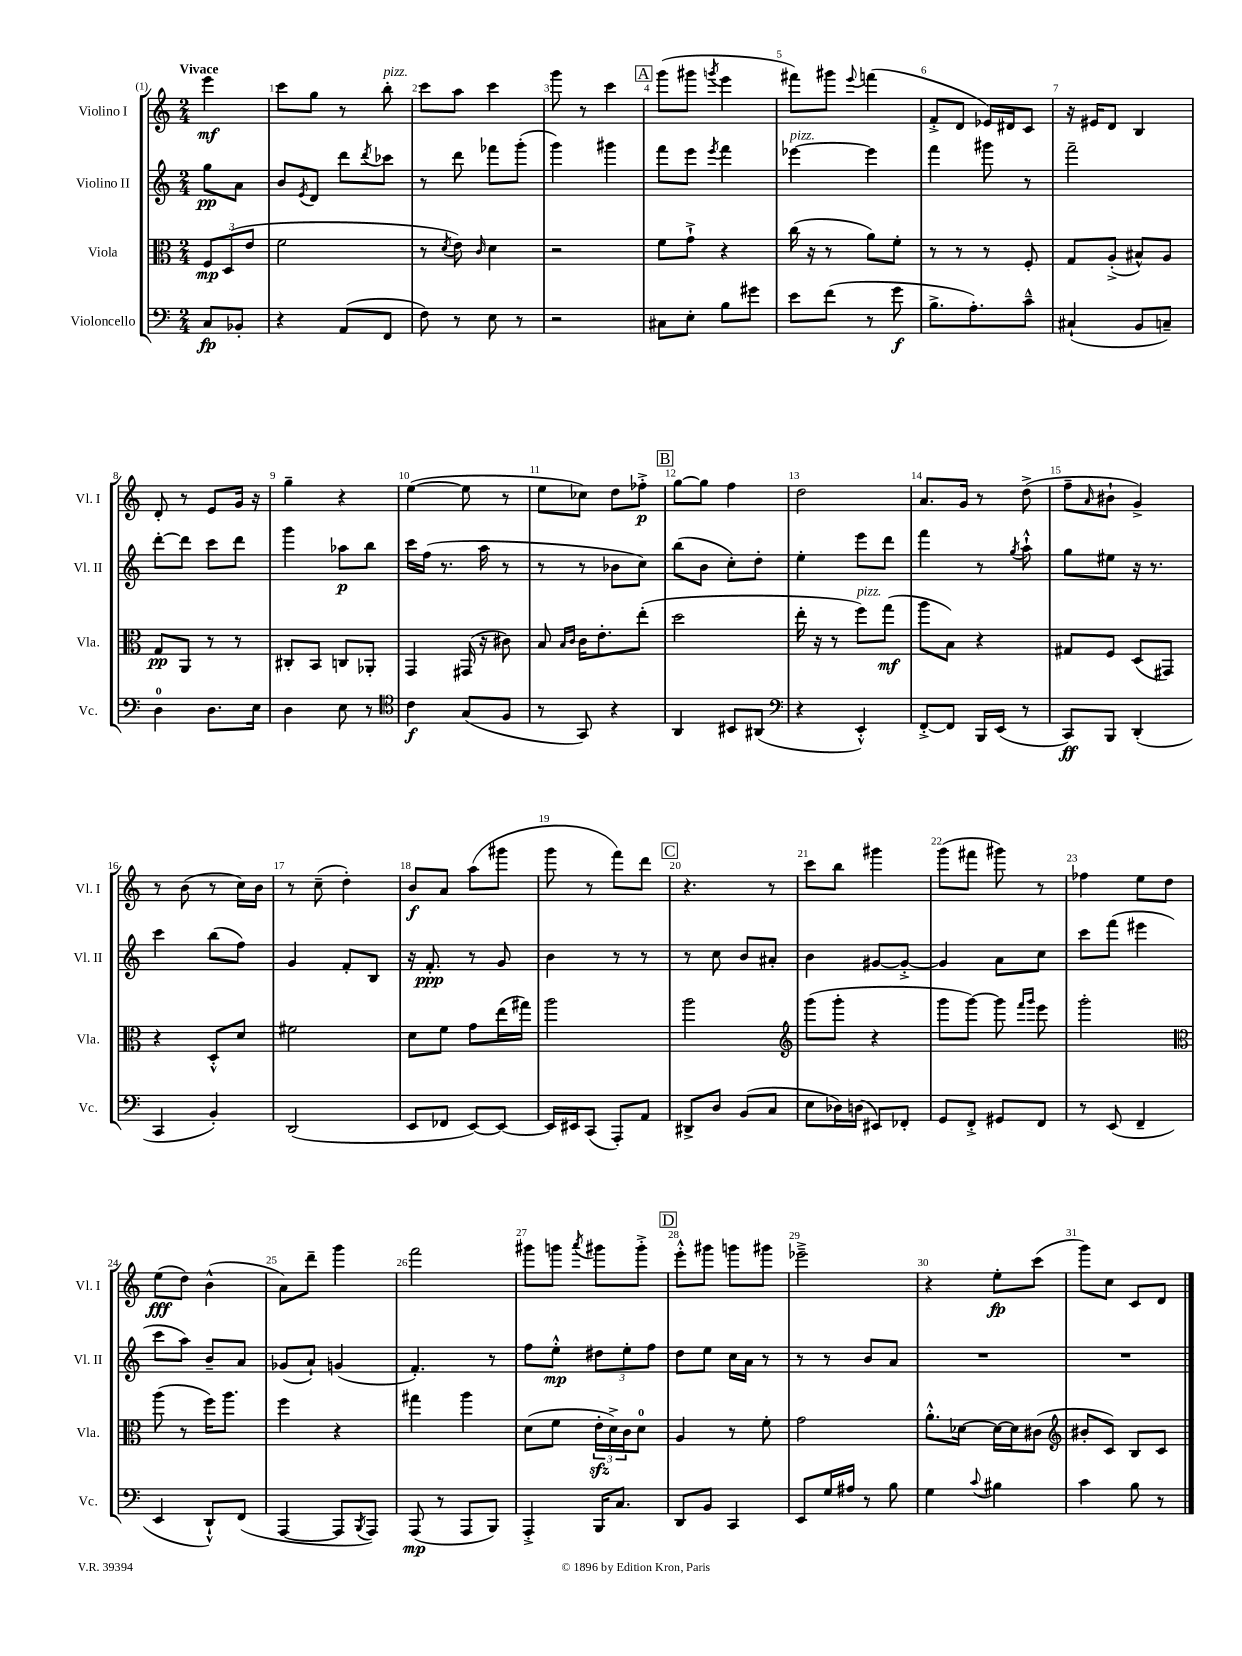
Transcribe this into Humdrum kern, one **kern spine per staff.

**kern	**kern	**kern	**kern
*staff4	*staff3	*staff2	*staff1
*clefF4	*clefC3	*clefG2	*clefG2
*k[]	*k[]	*k[]	*k[]
*M2/4	*M2/4	*M2/4	*M2/4
8C	12F	8gg	4eee
.	(12D	.	.
8BB-'	.	8a	.
.	12e	.	.
=	=	=	=
4r	2f	8b	8ccc
.	.	8qe	.
.	.	8d	8gg
(8AA	.	8ddd	8r
.	.	8qddd	.
8FF	.	8ccc-	8bb'
=	=	=	=
8F)	8r	8r	8ccc
.	8qd	.	.
8r	8e)	8ddd	8aa
.	16qqc	.	.
8E	4d	8fff-	4ccc
8r	.	(8ggg'	.
=	=	=	=
2r	2r	4ggg)	8ggg
.	.	.	8r
.	.	4ggg#	4ccc
=	=	=	=
8C#	8f	8fff	(8ggg
8E'	8g`^	8eee	8ggg#
.	.	8qeee	8qggg
8B	4r	4fff	4eee
8g#	.	.	.
=	=	=	=
8e	(16cc	[4eee-	8fff#)
.	16r	.	.
(8f	8r	.	8ggg#
.	.	.	8qqeee
8r	8a)	4eee-]	(4fff
8g	8f'	.	.
=	=	=	=
8.B^	8r	4fff	8f'^
.	8r	.	8d
8.A')	.	.	.
.	8r	8ggg#	16e-)
.	.	.	16d#
8c~^^	8F'	8r	8c
=	=	=	=
(4C#`	8G	2fff~	16r
.	.	.	16e#
.	(8A'^	.	8d
8BB	8B#^^)	.	4B
8C~)	8A	.	.
=	=	=	=
4D	8G	[8ddd'	8d'
.	8AA	8ddd]	8r
8.D	8r	8ccc	8e
.	8r	8ddd	16g
16E	.	.	16r
=	=	=	=
4D	8C#'	4ggg	4gg~
.	8BB	.	.
8E	8C	8aa-	4r
8r	8AA-'	8bb	.
=	=	=	=
*clefC4	*	*	*
4c	4GG	16ccc	([4ee
.	.	(16ff	.
.	.	8.r	.
(8G	(16GG#	.	8ee]
.	16r	16aa	.
8F	8c#)	8r	8r
=	=	=	=
8r	8B	8r	8ee
.	16qqB	.	.
.	16qqc	.	.
8GG)	16c	8r	8cc-)
.	8.e'	.	.
4r	.	8b-	8dd
.	(8ee'	8cc)	8ff-'^
=	=	=	=
4AA	2dd	(8bb	[8gg
.	.	8b	8gg]
8BB#	.	8cc')	4ff
(8AA#	.	8dd'	.
=	=	=	=
*clefF4	*	*	*
4r	16ee'	4ee'	2dd
.	16r	.	.
.	8r	.	.
4EE'^^)	8ff)	8eee	.
.	(8gg	8ddd	.
=	=	=	=
[8FF'^	8aa	4fff	8.a
8FF]	8B)	.	.
.	.	.	16g
16BBB	4r	8r	8r
(16EE	.	.	.
.	.	8qgg	.
8r	.	8aa`^^	(8dd^
=	=	=	=
8CC)	8G#	8gg	8ff~
.	.	.	16qqa
8BBB	8F	8ee#	8b#`
(4DD'	(8D	16r	4g^)
.	.	8.r	.
.	8GG#)	.	.
=	=	=	=
4CC	4r	4ccc	8r
.	.	.	(8b
4BB')	8D'^^	(8bb	8r
.	8d	8ff)	16cc)
.	.	.	16b
=	=	=	=
(2DD	2f#	4g	8r
.	.	.	(8cc~
.	.	8f'	4dd')
.	.	8B	.
=	=	=	=
8EE	8d	16r	8b
.	.	8.f'	.
8FF-	8f	.	8a
[8EE)	8g	8r	(8aa
8EE_	(16ee	8g	8ggg#
.	16gg#)	.	.
=	=	=	=
16EE]	2aa	4b	8ggg
16EE#	.	.	.
(8CC	.	.	8r
8AAA')	.	8r	8fff)
8AA	.	8r	8ddd
=	=	=	=
8DD#^	2aa	8r	4.r
8D	.	8cc	.
(8BB	.	8b	.
8C	.	8a#'	8r
=	=	=	=
*	*clefG2	*	*
8E	(8ggg	4b	8ccc
16D-)	8ggg'	.	8bb
(16D	.	.	.
8EE#)	4r	[8g#	4ggg#
8FF-'	.	8g#'^_	.
=	=	=	=
8GG	8ggg	4g#]	(8ggg
8FF'^	[8ggg)	.	8fff#
8GG#	8ggg]	8a	8ggg#)
.	16qqfff	.	.
.	16qqggg	.	.
8FF	8eee	8cc	8r
=	=	=	=
8r	2ggg'	8ccc	4ff-
(8EE	.	(8fff	.
4FF~	.	4eee#	8ee
.	.	.	8dd
=	=	=	=
*	*clefC3	*	*
4EE	(8aa	8ccc	(8ee
.	8r	8aa)	8dd)
8DD`^^)	16ff)	8b~	(4b^^
.	8.aa	.	.
(8FF	.	8a	.
=	=	=	=
[4AAA	4ff	(8g-	8a)
.	.	8a`)	8ddd~
8AAA]	4r	(4g	4ggg
8qBBB	.	.	.
8AAA)	.	.	.
=	=	=	=
(8AAA	4gg#	4.f')	2fff
8r	.	.	.
8AAA	4aa	.	.
8BBB)	.	8r	.
=	=	=	=
4AAA'^	(8d	8ff	8ggg#
.	8f	8ee'^^	8ggg
.	.	.	8qaaa
16BBB	24e'	12dd#	8ggg#
.	24d^)	.	.
8.C	.	.	.
.	24c	12ee'	.
.	8d	.	8ggg#'^
.	.	12ff	.
=	=	=	=
8DD	4A	8dd	8eee'^^
8BB	.	8ee	8ggg#
4CC	8r	16cc	8ggg
.	.	16a	.
.	8f'	8r	8ggg#
=	=	=	=
8EE	2g	8r	2eee-~^
16G	.	8r	.
16A#	.	.	.
8r	.	8b	.
8B	.	8a	.
=	=	=	=
4G	8.a'^^	2r	4r
.	[16d-	.	.
8qqc	.	.	.
4B#	16d-_	.	8ee'
.	16d-]	.	.
.	(8c#	.	(8ccc
=	=	=	=
*	*clefG2	*	*
4c	8b#'	2r	8ggg)
.	8c)	.	8cc
8B	8B	.	8c
8r	8c	.	8d
==	==	==	==
*-	*-	*-	*-
